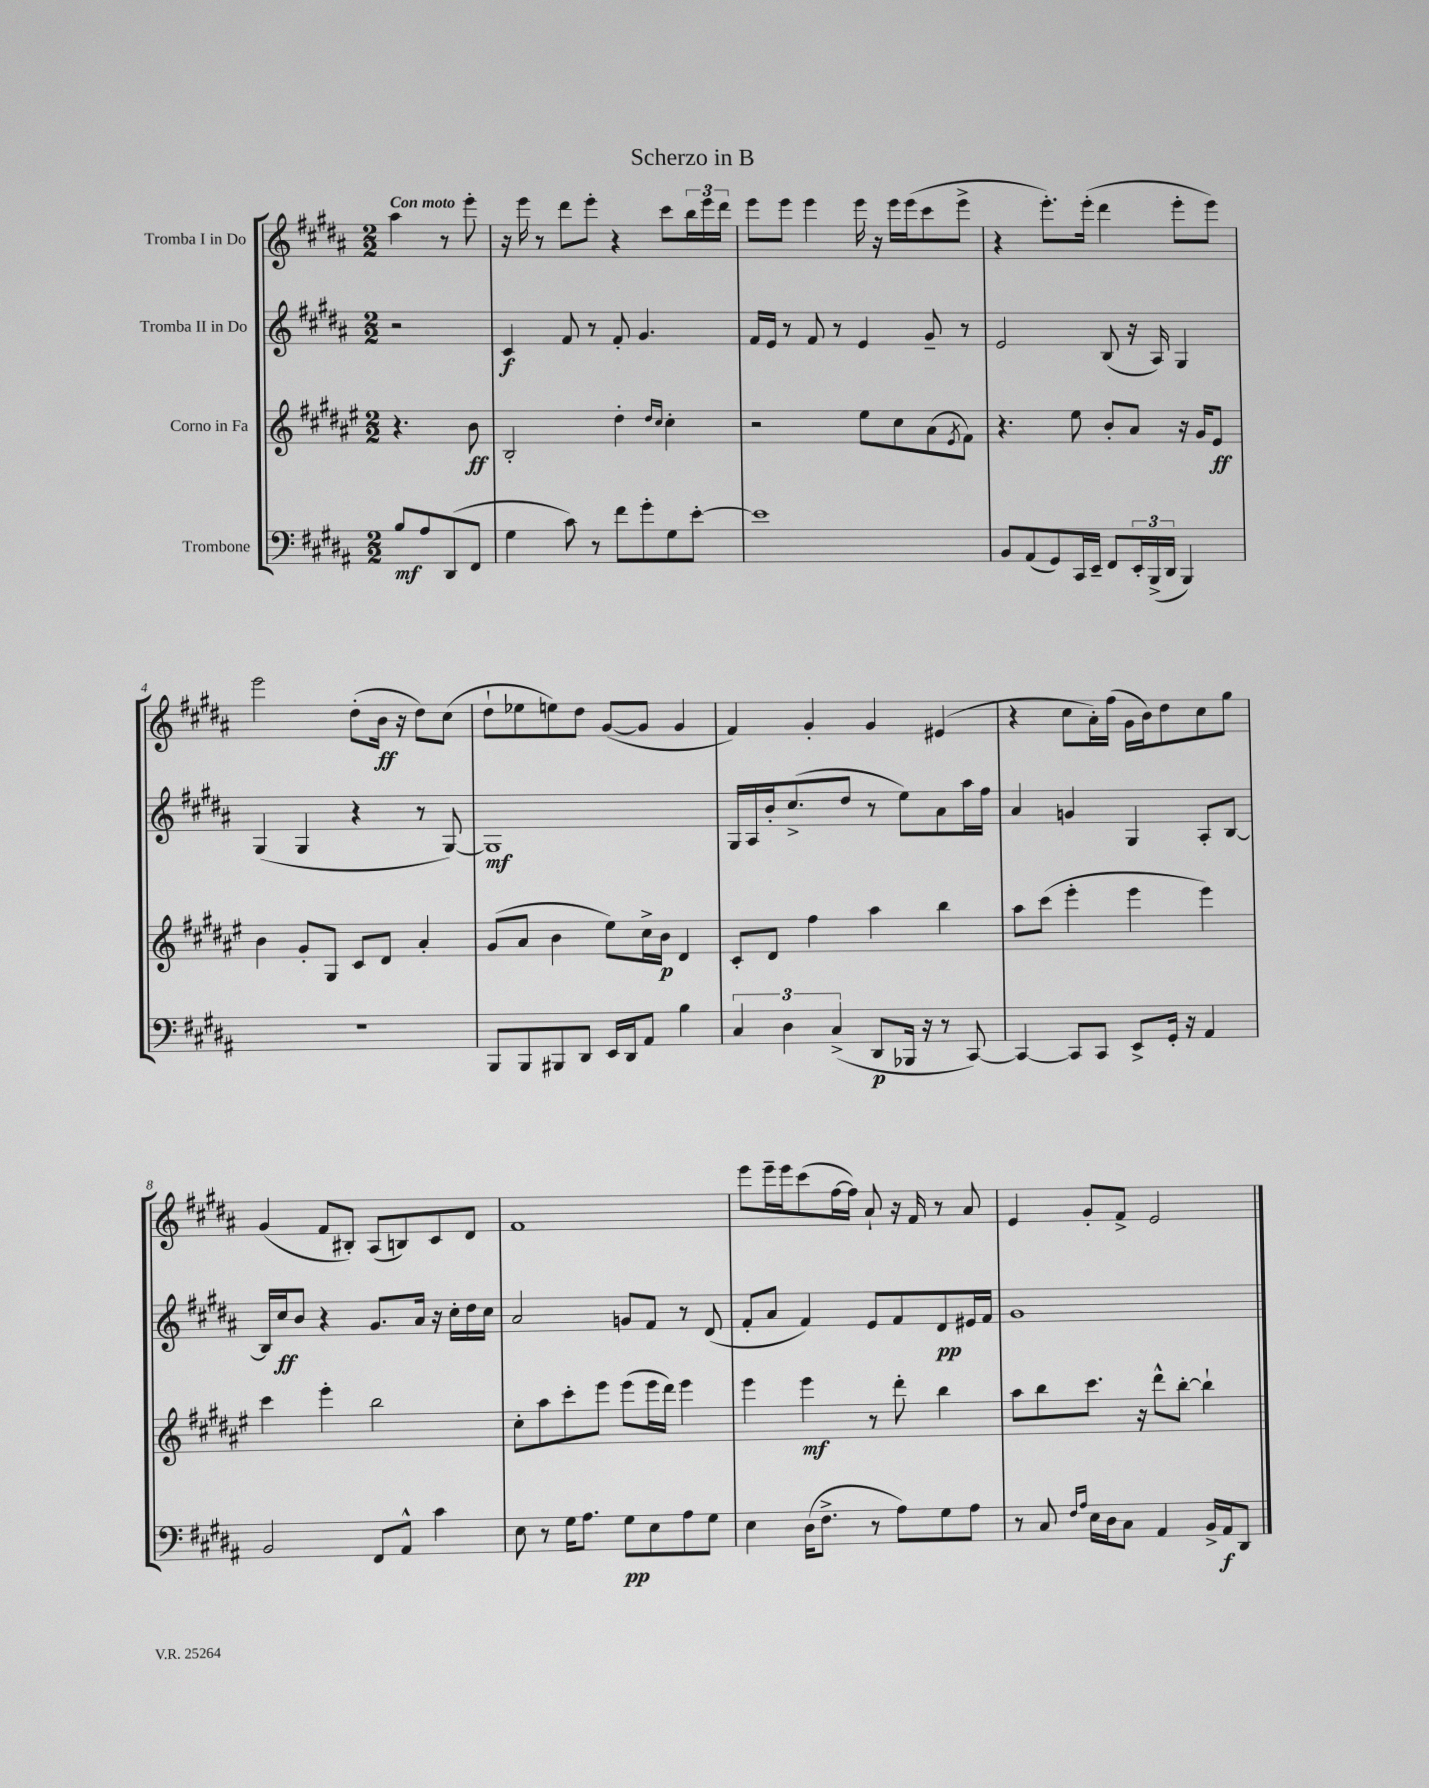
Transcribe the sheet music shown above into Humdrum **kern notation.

**kern	**dynam	**kern	**dynam	**kern	**dynam	**kern	**dynam
*part4	*part4	*part3	*part3	*part2	*part2	*part1	*part1
*staff4	*staff4	*staff3	*staff3	*staff2	*staff2	*staff1	*staff1
*I"Trombone	*	*I"Corno in Fa	*	*I"Tromba II in Do	*	*I"Tromba I in Do	*
*clefF4	*	*clefG2	*	*clefG2	*	*clefG2	*
*k[f#c#g#d#a#]	*	*k[f#c#g#d#a#e#]	*	*k[f#c#g#d#a#]	*	*k[f#c#g#d#a#]	*
*M2/2	*	*M2/2	*	*M2/2	*	*M2/2	*
=	=	=	=	=	=	=	=
!	!	!	!	!	!	!LO:TX:a:B:t=Con moto	!
8B/L	mf	4.r	.	2r	.	4aa#\	.
8A#/	.	.	.	.	.	.	.
(8DD#/	.	.	.	.	.	8r	.
8FF#/J	.	8b\	ff	.	.	8eee'\	.
=1	=1	=1	=1	=1	=1	=1	=1
4G#\	.	2B'/	.	4c#/	f	16r	.
.	.	.	.	.	.	16eee\	.
.	.	.	.	.	.	8r	.
8c#\)	.	.	.	8f#/	.	8ddd#\L	.
8r	.	.	.	8r	.	8eee'\J	.
8f#\L	.	4dd#'\	.	8f#'/	.	4r	.
8g#'\	.	.	.	4.g#/	.	.	.
.	.	16qqdd#/LL	.	.	.	.	.
.	.	16qqcc#/JJ	.	.	.	.	.
8G#\	.	4cc#'\	.	.	.	8ccc#\L	.
[8e'\J	.	.	.	.	.	24bb\L	.
.	.	.	.	.	.	24eee\	.
.	.	.	.	.	.	24ddd#\JJ	.
=2	=2	=2	=2	=2	=2	=2	=2
1e]	.	2r	.	16f#/LL	.	8eee\L	.
.	.	.	.	16e/JJ	.	.	.
.	.	.	.	8r	.	8eee\J	.
.	.	.	.	8f#/	.	4eee\	.
.	.	.	.	8r	.	.	.
.	.	8ee#\L	.	4e/	.	16eee\	.
.	.	.	.	.	.	16r	.
.	.	8cc#\	.	.	.	16eee\LL	.
.	.	.	.	.	.	(16eee\J	.
.	.	(8a#\	.	8g#~/	.	8ccc#\	.
.	.	8qe#/	.	.	.	.	.
.	.	8f#\J)	.	8r	.	8eee^\J	.
=3	=3	=3	=3	=3	=3	=3	=3
8BB/L	.	4.r	.	2e/	.	4r	.
(8AA#/	.	.	.	.	.	.	.
8GG#/)	.	.	.	.	.	8.eee'\L)	.
16CC#/L	.	8ee#\	.	.	.	.	.
16EE~/JJ	.	.	.	.	.	(16eee'\Jk	.
8FF#/L	.	8b'/L	.	(8B/	.	4ddd#\	.
24EE'/L	.	8a#/J	.	16r	.	.	.
(24BBB^/	.	.	.	.	.	.	.
.	.	.	.	16A#/)	.	.	.
24DD#/JJ	.	.	.	.	.	.	.
4BBB/)	.	16r	.	4G#/	.	8eee'\L	.
.	.	16g#/KL	.	.	.	.	.
.	.	8e#/J	ff	.	.	8eee\J)	.
!!LO:LB:g=z
=4	=4	=4	=4	=4	=4	=4	=4
1r	.	4b\	.	(4G#/	.	2eee\	.
.	.	8g#'/L	.	4G#/	.	.	.
.	.	8G#/J	.	.	.	.	.
.	.	8c#/L	.	4r	.	(8dd#'\L	.
.	.	8d#/J	.	.	.	16b\Jk	ff
.	.	.	.	.	.	16r	.
.	.	4a#'/	.	8r	.	8dd#\L)	.
.	.	.	.	[8G#/)	.	(8cc#\J	.
=5	=5	=5	=5	=5	=5	=5	=5
8BBB/L	.	(8g#/L	.	1G#]	mf	8dd#`\L	.
8BBB/	.	8a#/J	.	.	.	8ee-X\	.
8BBB#X/	.	4b\	.	.	.	8een\)	.
8DD#/J	.	.	.	.	.	8dd#\J	.
16EE/LL	.	8ee#\L)	.	.	.	([8g#/L	.
16DD#/J	.	.	.	.	.	.	.
8AA#/J	.	16cc#^\L	.	.	.	8g#/J]	.
.	.	16b\JJ	p	.	.	.	.
4B\	.	4d#/	.	.	.	4g#/	.
=6	=6	=6	=6	=6	=6	=6	=6
6C#/	.	8c#'/L	.	16G#/LL	.	4f#/)	.
.	.	.	.	16A#/	.	.	.
.	.	8d#/J	.	16b'/J	.	.	.
6D#\	.	.	.	.	.	.	.
.	.	.	.	(8.cc#^/	.	.	.
.	.	4ff#\	.	.	.	4g#'/	.
(6C#^/	.	.	.	.	.	.	.
.	.	.	.	8dd#/J	.	.	.
8DD#/L	p	4aa#\	.	8r	.	4g#/	.
16BBB-X/Jk	.	.	.	8ee\L)	.	.	.
16r	.	.	.	.	.	.	.
8r	.	4bb\	.	8a#\	.	(4e#X/	.
[8CC#/)	.	.	.	16aa#\L	.	.	.
.	.	.	.	16ff#\JJ	.	.	.
=7	=7	=7	=7	=7	=7	=7	=7
4CC#/_	.	8aa#\L	.	4a#/	.	4r	.
.	.	(8ccc#\J	.	.	.	.	.
8CC#/L]	.	4eee#'\	.	4gn/	.	8cc#\L	.
8CC#/J	.	.	.	.	.	16a#'\L)	.
.	.	.	.	.	.	(16ff#\JJ	.
8EE^/L	.	4eee#\	.	4G#/	.	16g#\LL	.
.	.	.	.	.	.	16b\J)	.
16GG#'/Jk	.	.	.	.	.	8dd#\	.
16r	.	.	.	.	.	.	.
4AA#/	.	4eee#\)	.	8A#'/L	.	8cc#\	.
.	.	.	.	[8B/J	.	8gg#\J	.
!!LO:LB:g=z
=8	=8	=8	=8	=8	=8	=8	=8
2BB/	.	4ccc#\	.	16B/LL]	.	(4g#/	.
.	.	.	.	16cc#/J	ff	.	.
.	.	.	.	8b/J	.	.	.
.	.	4eee#'\	.	4r	.	8f#/L	.
.	.	.	.	.	.	8B#X'/J)	.
8FF#/L	.	2bb\	.	8.g#/L	.	(8A#/L	.
8AA#^^/J	.	.	.	.	.	8Bn/)	.
.	.	.	.	16a#/Jk	.	.	.
4c#\	.	.	.	16r	.	8c#/	.
.	.	.	.	16cc#'\LL	.	.	.
.	.	.	.	16dd#\	.	8d#/J	.
.	.	.	.	16cc#\JJ	.	.	.
=9	=9	=9	=9	=9	=9	=9	=9
8E\	.	8cc#'\L	.	2a#/	.	1f#	.
8r	.	8aa#\	.	.	.	.	.
16G#\KL	.	8ccc#'\	.	.	.	.	.
8.A#\J	.	.	.	.	.	.	.
.	.	8eee#\J	.	.	.	.	.
8G#\L	pp	(8eee#\L	.	8gn/L	.	.	.
8E\	.	16eee#\L	.	8f#/J	.	.	.
.	.	16ddd#\JJ)	.	.	.	.	.
8A#\	.	4eee#\	.	8r	.	.	.
8G#\J	.	.	.	(8d#/	.	.	.
=10	=10	=10	=10	=10	=10	=10	=10
4E\	.	4eee#\	.	8f#'/L	.	8eee\L	.
.	.	.	.	8a#/J	.	16eee~\L	.
.	.	.	.	.	.	16eee\J	.
(16D#\KL	.	4eee#\	mf	4f#/)	.	(8ccc#\	.
8.F#^\J	.	.	.	.	.	.	.
.	.	.	.	.	.	[16ff#\L	.
.	.	.	.	.	.	16ff#\JJ])	.
8r	.	8r	.	8e/L	.	8a#`/	.
8A#\L)	.	8ddd#'\	.	8f#/	.	16r	.
.	.	.	.	.	.	16f#/	.
8G#\	.	4bb\	.	8d#/	pp	8r	.
8A#\J	.	.	.	16e#X/L	.	8a#/	.
.	.	.	.	16f#/JJ	.	.	.
=11	=11	=11	=11	=11	=11	=11	=11
8r	.	8aa#\L	.	1g#	.	4e/	.
8C#/	.	8bb\	.	.	.	.	.
16qqF#/LL	.	.	.	.	.	.	.
16qqA#/JJ	.	.	.	.	.	.	.
16E\LL	.	8.ccc#\J	.	.	.	8g#'/L	.
16D#\J	.	.	.	.	.	.	.
8C#\J	.	.	.	.	.	8f#^/J	.
.	.	16r	.	.	.	.	.
4AA#/	.	8ddd#^^\L	.	.	.	2e/	.
.	.	[8bb'\J	.	.	.	.	.
16BB^/LL	.	4bb`\]	.	.	.	.	.
16AA#/J	f	.	.	.	.	.	.
8DD#/J	.	.	.	.	.	.	.
==	==	==	==	==	==	==	==
*-	*-	*-	*-	*-	*-	*-	*-
